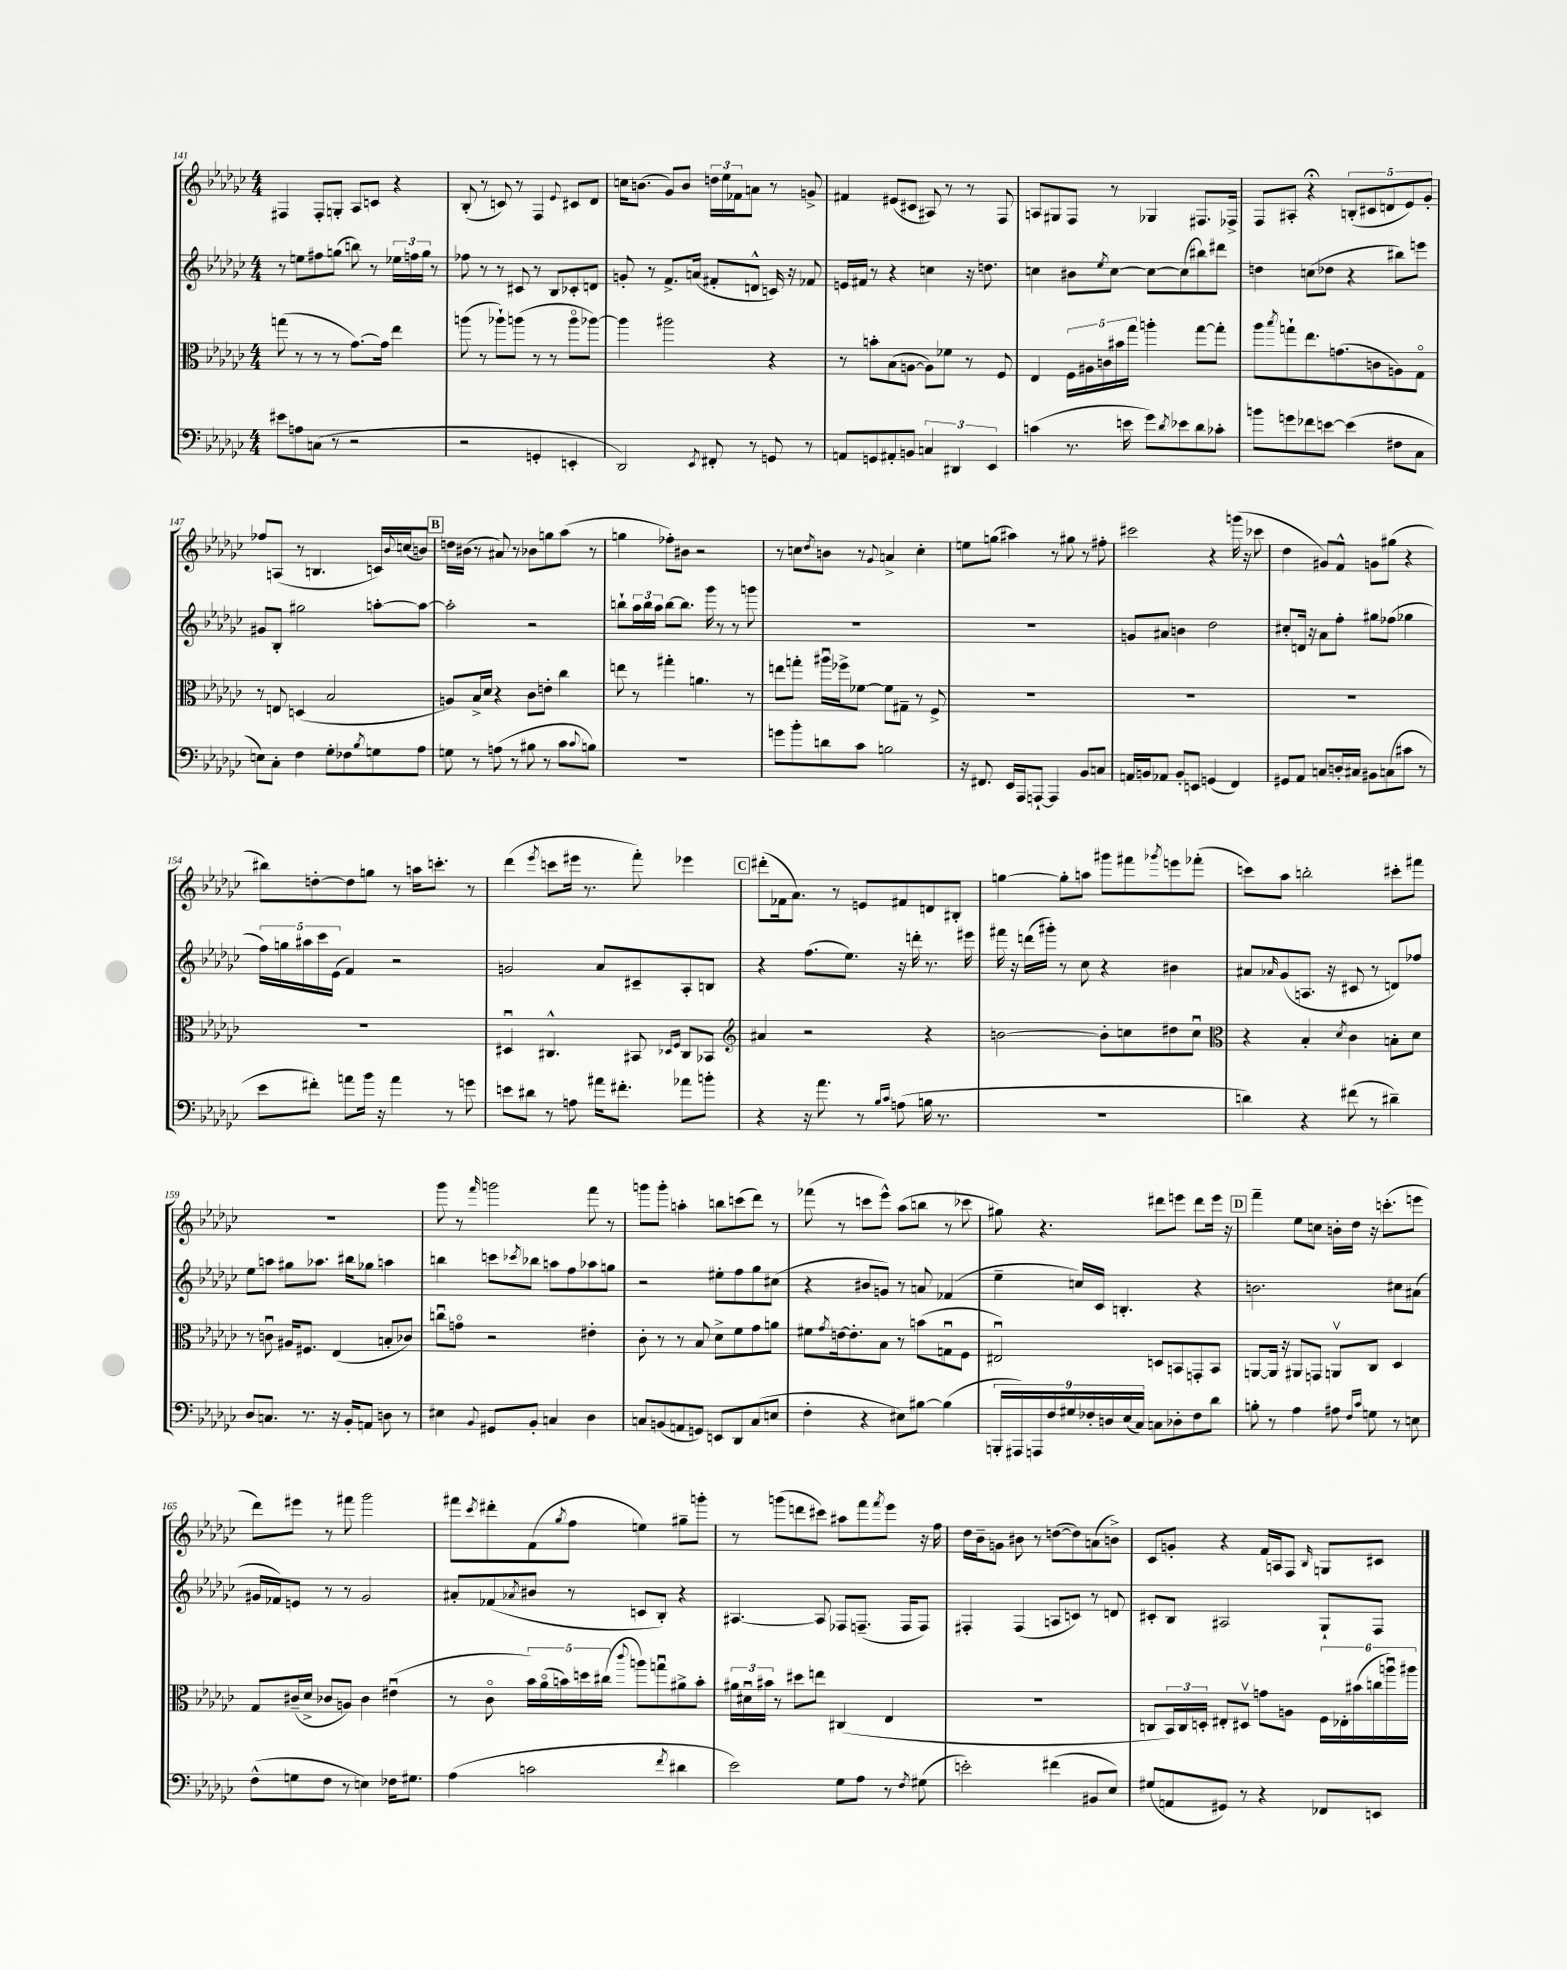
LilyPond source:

<<
\new StaffGroup <<
\new Staff = "s0" {
    \clef treble \key ges \major \numericTimeSignature \time 4/4
    fis4 fis8-. g8-. aes8 c'8 r4 |
    bes8-.( r8 c'8) r8 f4 \appoggiatura { ees'8 } cis'8 des'8 |
    c''16 b'8.( ges'8) b'8 \tuplet 3/2 { d''16 ees''16 fes'16 } a'8 r8 g'8-> |
    fis'4 eis'8( cis'8 ais8) r8 r8 f8 |
    a8 gis8 f8 r8 ges4 fis8. fes16-> |
    f8 ais8-. r4\fermata \tuplet 5/4 { b8-.( cis'8 d'8 ees'8) ges'8-. } |
    fes''8 a8( r8 b4. c'16) \appoggiatura { bes'8 } c''16( b'8) |
    \mark \markup { \box "B" } d''16 bis'16( r8 ais'8) r8 bes'8 g''8 aes''8( r8 |
    g''4 fes''8-.) bis'8 r2 |
    r8 c''8 \acciaccatura { des''8 } b'8 r8 \appoggiatura { ges'8 } a'4-> c''4-. |
    e''8 g''8( ais''4) r8 gis''8 r8 fis''8-. |
    cis'''2 r4 g'''16( r16 ces'''8 |
    des''4 gis'8) f'8-^ g'8 gis''8( r4 |
    bis''8) d''8~-. d''8 g''8 r8 a''16 c'''8.-. r8 |
    des'''4( \acciaccatura { ees'''8 } c'''8 eis'''16 r8. f'''8-.) ees'''4 |
    \mark \markup { \box "C" } dis'''8-.( fes'16 aes'8.) r8 e'8 fis'8 d'8 bis8-. |
    g''4~ g''8-. a''8 gis'''8 fis'''8 \acciaccatura { ges'''8 } e'''8 fes'''8-.( |
    c'''8) aes''8 b''2-. cis'''8-. fis'''8 |
    R1 |
    ges'''8 r8 \grace { f'''16 } g'''2 f'''8 r8 |
    g'''8 g'''8-. a''4-. b''8 c'''8( des'''8) r8 |
    fes'''8( r8 c'''8 ees'''8-^) aes''8( b''8 r8 ces'''8 |
    gis''8) r4. dis'''8 e'''8 dis'''8 e'''16 r16 |
    \mark \markup { \box "D" } f'''4-- ees''8 c''8 b'16-. des''16 r16 c'''8.-.( e'''8 |
    des'''8) eis'''8 r8 fis'''8 ges'''2 |
    fis'''8 \acciaccatura { ces'''8 } dis'''8-. f'8( \acciaccatura { ges''8 } f''8 e''4) gis''8-- g'''8-. |
    r8 g'''8( d'''8 cis'''8) ais''8 f'''8 \acciaccatura { f'''8 } ees'''8 r16 f''16 |
    des''16 bes'16-- g'8 bis'8 r8 d''8~( d''8) a'8( b'8->) |
    ces'8 g'8-. r4 f'16 a16 f8 \grace { bes16 } g8 cis'8 \bar "|." |
}
\new Staff = "s1" {
    \clef treble \key ges \major \numericTimeSignature \time 4/4
    r8 e''8 fis''8 g''8( b''8) r8 \tuplet 3/2 { ees''16 f''16 g''16 } r8 |
    fes''8 r8 r8 cis'8 r8 bes8 ces'8-. d'8 |
    g'8-. r8 f'8.-> a'16( fis'8-. d'8-^ c'16) r16 fes'8 |
    e'16 fis'16 r8 r4 c''4 r16 d''8. |
    c''4 bis'8 \acciaccatura { ees''8 } c''8~ c''8~ c''8( bis''8) dis'''8 |
    d''4 c''8( des''8 r4 bis''8) e'''8 |
    gis'8 bes8-. gis''2 a''8~-. a''8~ |
    \mark \markup { \box "B" } a''2-. r2 |
    b''8-! \tuplet 3/2 { aes''16 b''16 aes''16 } b''8~ b''8. ges'''16 r8 r8 g'''8 |
    R1 |
    R1 |
    g'8 ais'8 b'4 des''2 |
    cis''8-. d'16 r16 aes'8 f''8-. gis''8 fes''8( ges''4 |
    \tuplet 5/4 { f''16) g''16 ais''16 ces'''16 ees'16( } f'4) r2 |
    g'2 aes'8 cis'8-- aes8-. b8 |
    \mark \markup { \box "C" } r4 f''8.( ees''8.) r16 d'''16-. r8. eis'''16 |
    fis'''16 r16 d'''16( gis'''16-.) r8 ces''8 r4 bis'4 |
    ais'8 \grace { aes'16 } ges'8( a8. r16 cis'8 r8 d'8) fes''8 |
    ees''8 a''8 gis''8 aes''8. bis''16 ges''8 a''4 |
    b''4 c'''8 \acciaccatura { ces'''8 } bes''8 a''8 f''8 aes''8 g''8 |
    r2 eis''8-. f''8 ges''8 cis''8( |
    r4 bis'8 g'8) r8 a'8 fes'4( |
    ees''4-- c''16) ces'16 b4.-. r4 |
    \mark \markup { \box "D" } b'2. cis''8 ais'8( |
    gis'16 fes'16) e'8 r8 r8 gis'2 |
    ais'8-. fes'8( \acciaccatura { aes'8 } bis'8 r8 c'8 bes8-.) r4 |
    ais4.~ ais8 fes8 f8.--( f16 f8) |
    fis4-. fis4( a8 c'8) r8 d'8 |
    cis'8-. bes8 ais2 ges8-! f8 \bar "|." |
}
\new Staff = "s2" {
    \clef alto \key ges \major \numericTimeSignature \time 4/4
    g''8( r8 r8 r8 ges'8.~) ges'16 ees''4 |
    a''8( r8 aes''8-!) a''8( r8 r8 a''8\flageolet aes''8~) |
    aes''4 ais''2 r4 |
    r8 b'8-. bes8( a8~ a8) fes'8 r8 f8 |
    ees4 \tuplet 5/4 { f16 ais16 c'16 bis'16 ges''16 } a''4-. ges''8~ ges''8-. |
    aes''8 \acciaccatura { bes''8 } g''8-! ees''8. g'8.( c'8 a8) ges8\flageolet |
    r8 e8 d4( bes2 |
    \mark \markup { \box "B" } a8) bes16-> des'16 r4 ces'8 e'8-. ces''4 |
    e''8 r8 gis''4-. a'4. r8 |
    e''8 g''8-. ais''16\downbow fes''16-> fes'8~ fes'8 gis8-- r8 f8-> |
    R1 |
    R1 |
    R1 |
    R1 |
    dis4\downbow cis4.-^ bis,8 \grace { des16 f16 } cis8 bes,8 |
    \mark \markup { \box "C" } \clef treble ais'4 r2 r4 |
    b'2~ b'8-. c''8 dis''8 c''8\downbow |
    \clef alto r4 bes4-. \acciaccatura { des'8 } ces'4 b8-. des'8 |
    r8 c'8\downbow ais16 fis8. ees4( b8-. ces'8) |
    c''8\downbow g'8\flageolet r2 eis'4-. |
    ces'8-. r8 r8 bes8 des'8-> f'8 ges'8 a'8 |
    fis'8 \acciaccatura { ges'8 } e'16~ e'8.-. bes8 r8 b'8( g8\downbow f8 |
    eis2\downbow) d8 b,8 g,8-. b,8 |
    \mark \markup { \box "D" } a,8~ a,16 r16 ais,8 g,8 a,8\upbow ces8 des4 |
    ges8 cis'16--( des'16-> ces'8 a8) ces'4 eis'4\downbow( |
    r8 ces'8\flageolet \tuplet 5/4 { bes'16) aes'16\flageolet( b'16) d''16 cis''16( } \appoggiatura { ces'''8 } a''8) g''8\downbow ais'8-> b'8-. |
    \tuplet 3/2 { ais'16 dis'16\downbow bis'16 } r8 dis''8 e''8 cis4( ees4 |
    R1 |
    c8 \tuplet 3/2 { bes,16) c16 d16-. } eis8-. dis8\upbow g'8 a8 \tuplet 6/4 { f16 ees16-. bis'16( c''16 a''16\downbow) ais''16 } \bar "|." |
}
\new Staff = "s3" {
    \clef bass \key ges \major \numericTimeSignature \time 4/4
    eis'8 a8 c8( r8 r2 |
    r2 g,4-. e,4-. |
    des,2) \acciaccatura { ees,8 } fis,8-. r8 g,8 r8 |
    a,8 g,8 ais,8-. b,8 \tuplet 3/2 { c4 dis,4 ees,4 } |
    c'4( r8. e'16 ges'8) \acciaccatura { des'8 } ees'8 des'8 ces'8-. |
    b'8 g'8 fes'8 e'8~ e'4( fis8 ces8 |
    e8) ces8-. f4 ges8-. fes8 \acciaccatura { bes8 } g8 aes8 |
    \mark \markup { \box "B" } g8 r8 a8( r8 bis8 r8 ces'8 \appoggiatura { ces'8 } b8) |
    R1 |
    g'8 bes'8-. d'8 ces'8 b2 |
    r16 fis,8. ees,16 aes,,16 a,,8~-! a,,4 bes,8 c8 |
    a,16 b,16 aes,8 b,8-. e,8 g,4( f,4) |
    gis,8 aes,8 c8 d16-. cis16 bis,8 c8( cis'8 r8 |
    ees'8 fis'8-.) a'8 bes'16 r16 a'4 r8 g'8 |
    e'8 dis'8 r8 a8 ais'16 fis'8.-. aes'8 b'8-. |
    \mark \markup { \box "C" } r4 r16 aes'8. r8 \grace { bes16 ces'16 } a8( b16 r8. |
    R1 |
    d'4) r4 fis'8( r8 dis'4--) |
    des8 c8. r8. r16 bes,16-. a,8 d8 r8 |
    eis4 \appoggiatura { bes,8 } gis,8 bes,8-. c4 des4 |
    c8 b,8( a,8 g,8) e,8 des,8 c8( e8 |
    f4-. r4 eis8) bis8~ bis4( |
    \tuplet 9/8 { b,,16-. ais,,16) a,,16 f16 gis16 fes16-. d16 ees16( ces16) } c8 des8-. fes8 des'8 |
    \mark \markup { \box "D" } b8-. r8 aes4 ais8 \grace { f16 ces'16 } g8 r8 e8 |
    f8-^( g8 f8 r8 e4) fes16 gis8. |
    aes4( c'2 \acciaccatura { f'8 } dis'4 |
    ees'2) ges8 aes8 r8 \acciaccatura { f8 } gis8( |
    e'2-.) fis'4( bis,8 ees8) |
    gis8( a,8 gis,8) r8 r4 fes,8 e,8 \bar "|." |
}
>>
>>
\layout { \context { \Score currentBarNumber = #141 } }
